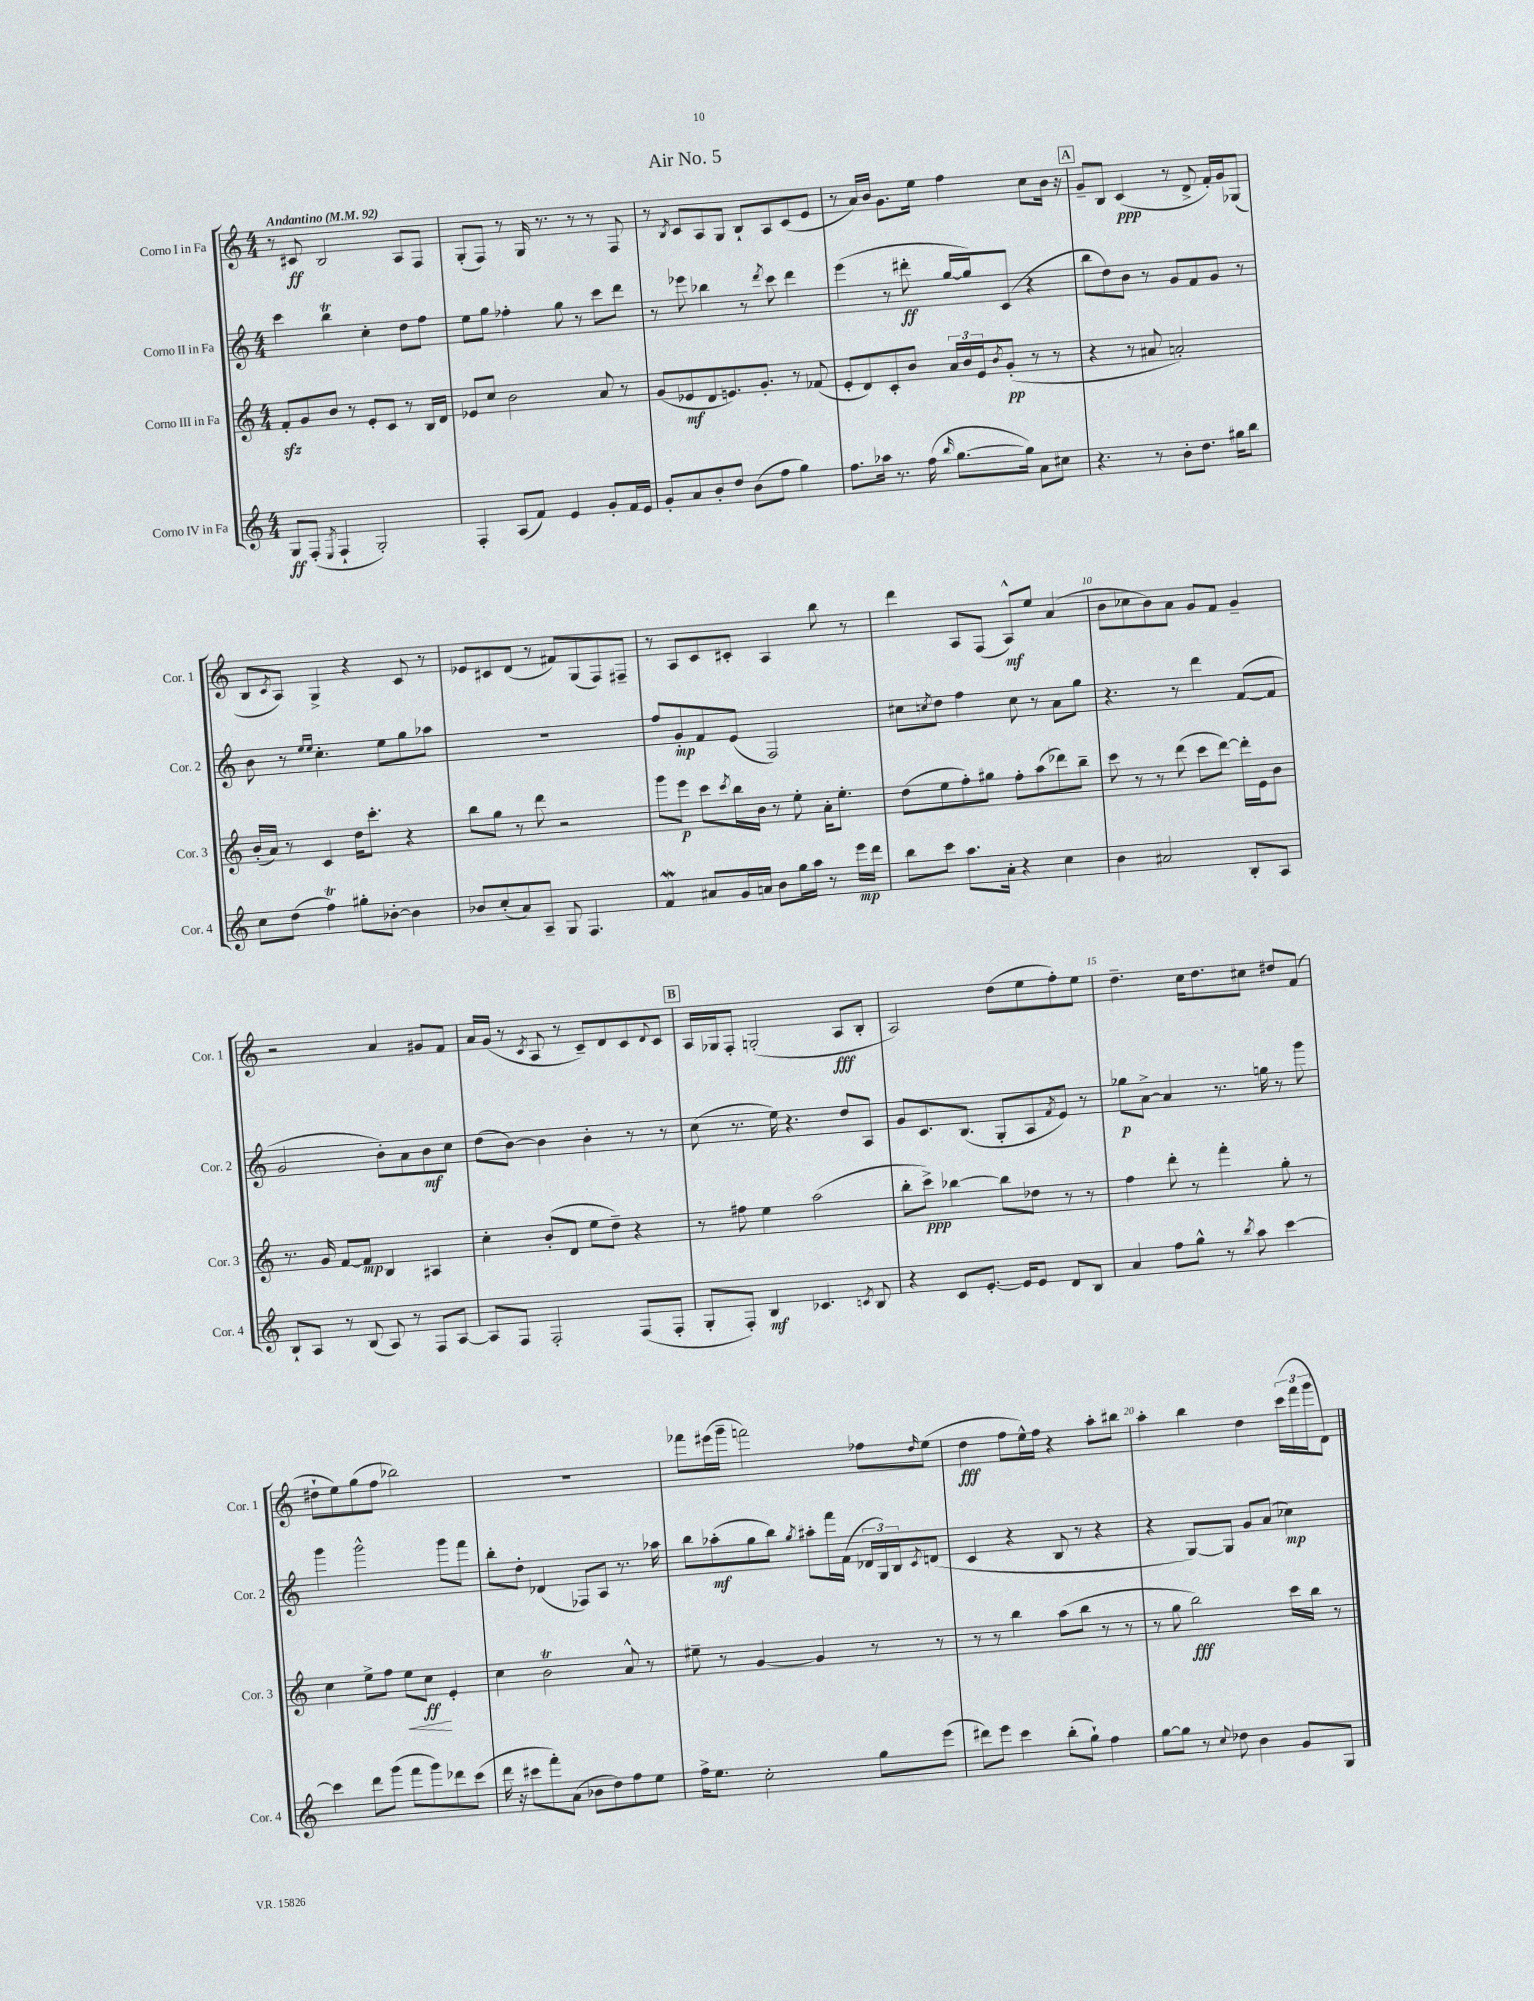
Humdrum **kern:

**kern	**kern	**kern	**kern
*staff4	*staff3	*staff2	*staff1
*clefG2	*clefG2	*clefG2	*clefG2
*k[]	*k[]	*k[]	*k[]
*M4/4	*M4/4	*M4/4	*M4/4
*MM92	*MM92	*MM92	*MM92
8G	8f'	4ccc	8r
(8F'	8g	.	8c#
8qE	.	.	.
4F`	8b	4bb	2B
.	8r	.	.
2G')	8e'	4cc'	.
.	8c	.	.
.	8r	8dd	8A
.	16B	8ff	8F
.	16d	.	.
=	=	=	=
4F'	8e-	8ee	(8G'
.	8cc	8gg	8F)
(8A	2b	4ff-'	8r
8f)	.	.	16G
.	.	.	8.r
4e	.	8gg	.
.	.	8r	8r
8g'	8a	8ccc	8r
16f	8r	8ddd	8F
16e	.	.	.
=	=	=	=
8g'	(8g	8r	8r
.	.	.	8qB
8a	8e-	8eee-	8c
8b'	8d	4bb-	8A
8dd	8.e)	.	8G
(8b	.	8r	8B`
.	8.g'	.	.
.	.	8qddd	.
8ff	.	8ccc	8A
4gg)	8r	4ddd	(8c
.	(8f-	.	8e
=	=	=	=
8.ff	8e'	(4eee	8r
.	8d)	.	16a)
16aa-	.	.	16b
8.r	8c'	8r	8.g
.	8b	8ddd#'	.
(16ff	.	.	16ee
16qqbb	.	.	.
[8.gg	24a	[16gg	4ff
.	24b	.	.
.	.	16gg])	.
.	24e	.	.
.	8qb	.	.
.	(8g'	(8c	.
16gg])	.	.	.
8a	8r	4r	8cc
8cc#	8r	.	16b
.	.	.	16r
=	=	=	=
4.r	4r	8bb	8g~
.	.	8dd)	8B
.	8r	8b	(4c
8r	8a#	8r	.
8b'	2a')	8g	8r
8.dd	.	8f	8d^
.	.	8g	16f')
16gg#	.	.	16g
8bb	.	8r	(8G-
=	=	=	=
8cc	(16b'	8b	8B
.	16a)	.	.
.	.	.	8qc
(8dd	8r	8r	8A)
.	.	16qqee	.
.	.	16qqee	.
4ff)	4c	4.cc'	4G^
8gg#'	16dd	.	4r
.	8.ccc'	.	.
[8b-'	.	8ee	.
4b-]	4r	8gg	8c
.	.	8aa-	8r
=	=	=	=
8b-	8bb	1r	8e-
(8cc'	8gg	.	8c#
8a)	8r	.	(8d
8A~	8ddd	.	8r
8G	2r	.	8f#)
4.F	.	.	(8G
.	.	.	8F)
.	.	.	8F#~
=	=	=	=
4f	8ggg	8ff	8r
.	8eee	8g'	8A
8a#	8ccc	8f	8c
.	8qccc	.	.
16g	16bb	(8e	8c#'
16a	16b	.	.
8b	8r	2F)	4A
16gg	8ee'	.	.
16aa	.	.	.
8r	16a'	.	8bb
.	8.ee'	.	.
16eee	.	.	8r
16ddd	.	.	.
=	=	=	=
8bb	(8dd	8cc#	4ddd
.	.	8qcc	.
8ccc	8ee	8dd	.
8.aa	8ff')	4ff	8A
.	8gg#	.	(8F
16a'	.	.	.
4r	8ff'	8cc	8A^^)
.	(8aa	8r	8ee
4cc	8ddd-)	8a	(4a
.	8bb~	8gg	.
=	=	=	=
4b	8ccc	4.r	8b
.	8r	.	8cc-
2a#	8r	.	8b)
.	(8ddd	8r	8a
.	8ccc	4ddd	8g
.	[8ddd)	.	8f
8B'	16ddd']	([8f	4g~
.	16e	.	.
8A	8b	8f]	.
=	=	=	=
8B`	8.r	2g	2r
8A	.	.	.
.	16g	.	.
8r	[8f	.	.
(8B	8f]	.	.
8A)	4B	8b')	4a
8r	.	8a	.
8F	4A#	8b	8g#
[8A	.	8cc	8f
=	=	=	=
8A]	4cc'	(8dd	16a
.	.	.	(16g
8F	.	[8b)	8r
.	.	.	8qc
2F'	(8b'	4b]	8A
.	8d	.	8r
.	8ee	4b'	8c~)
.	8dd~)	.	8d
(8F	4r	8r	8c
.	.	.	8qqd
8F'	.	8r	8c
=	=	=	=
8G'	8r	(8cc	16A
.	.	.	16G-
8F')	8ff#	8.r	8F'
4B	4ee	.	(2G'
.	.	16ee)	.
.	.	4.r	.
4.c-	(2aa	.	.
.	.	8dd	8A
8qc	.	.	.
8B	.	8A	8B'
=	=	=	=
4r	8bb'	8g	2A)
.	8ccc^)	8.c	.
8c	[4bb-	.	.
.	.	(8.B	.
[8.e'	.	.	.
.	8bb-]	8G'	(8dd
16e]	.	.	.
8e	8dd-	8A	8ee
.	.	8qf	.
8d	8r	8e)	8ff')
8B	8r	8r	8ee
=	=	=	=
4a	4ff	8gg-	4.dd~
.	.	[8a^	.
8ff	8ddd'	4a]	.
8gg^^	8r	.	16cc
.	.	.	8.dd
8r	4fff'	8.r	.
8qbb	.	.	.
8aa	.	.	8cc#
.	.	16gg	.
[4ccc	8gg'	8r	8dd#
.	8r	8ggg	(8f
=	=	=	=
4ccc]	4cc	4ggg	8dd#`
.	.	.	8ee)
8ddd	8ee^	2ggg^^	(8gg
(8ggg	8ff	.	8ff
8fff	8ee	.	2bb-)
8ggg)	8cc	.	.
8ddd-	4e'	8ggg	.
(8ccc	.	8fff	.
=	=	=	=
16ddd	4cc	8bb'	1r
16r	.	.	.
8ccc#	.	8dd'	.
8fff')	2b	(4d-	.
(8a	.	.	.
8b-	.	8F-)	.
8dd)	.	8A	.
8ff	8a^^	8.r	.
8ee	8r	.	.
.	.	16aa-	.
=	=	=	=
16ff^	8ee#~	8bb	8fff-
8.ee	.	.	.
.	8r	(8aa-'	(16eee#
.	.	.	16ggg~
2cc'	[4g	8gg	2fff)
.	.	8bb)	.
.	.	8qgg	.
.	4g]	8aa#'	.
.	.	16fff	.
.	.	(16f	.
8gg	8r	24d-	8ff-
.	.	24G)	.
.	.	24B	.
.	.	8qc	16qqdd
(8eee	8r	(8d	(8ee
=	=	=	=
8ddd#)	8r	4c	4dd
8eee	8r	.	.
4ccc	4bb	4r	8ff
.	.	.	16ee^^)
.	.	.	16ff
(8bb'	(8aa	8B	4r
8gg`)	8bb	8r	.
4ff	8r	4r	8aa'
.	8r	.	8bb#
=	=	=	=
[8gg	8r	4r	4aa'
8gg]	8gg	.	.
8r	2bb)	[8G)	4bb
8qqcc	.	.	.
8dd-	.	8G]	.
4b	.	8g	4dd
.	.	(8a	.
8g	16ccc	4cc-)	(24ccc
.	.	.	24fff
.	16bb	.	.
.	.	.	24ggg
8G	8r	.	8d)
==	==	==	==
*-	*-	*-	*-
